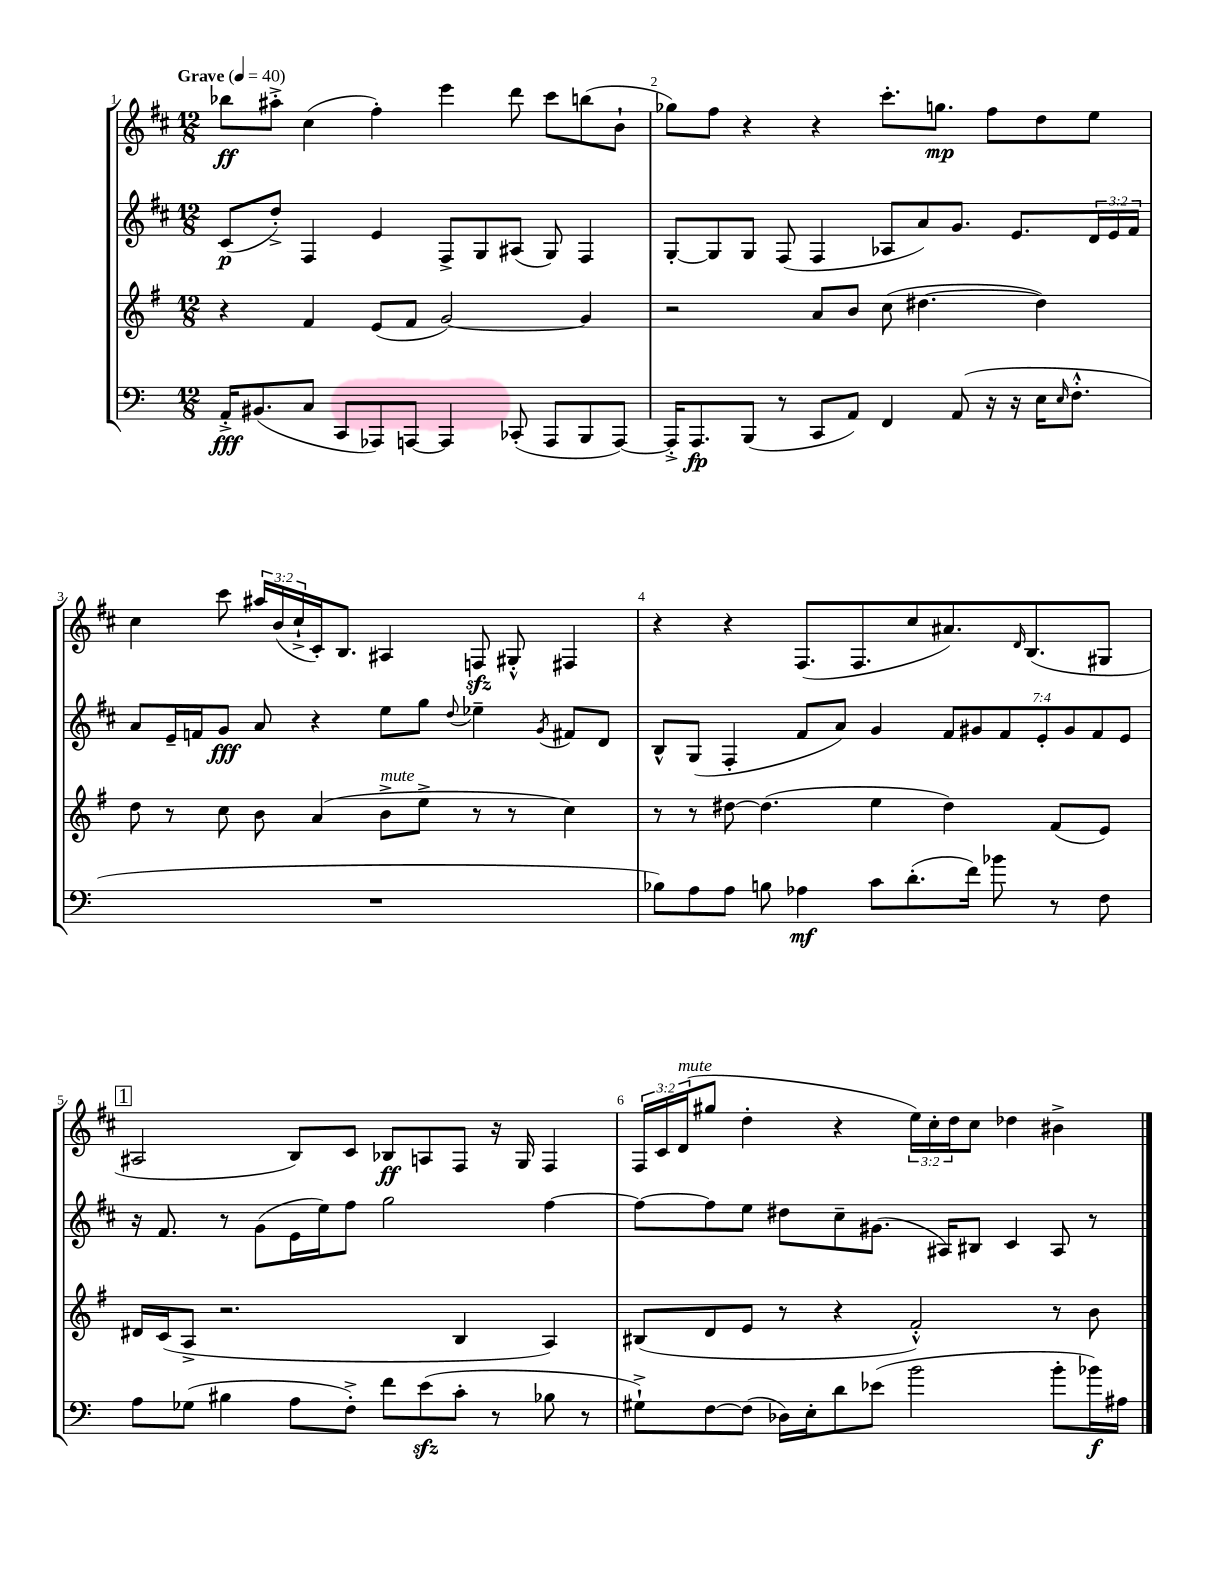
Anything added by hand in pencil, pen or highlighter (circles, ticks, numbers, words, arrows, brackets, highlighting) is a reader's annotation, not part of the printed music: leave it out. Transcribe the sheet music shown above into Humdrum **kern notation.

**kern	**dynam	**kern	**kern	**dynam	**kern	**dynam
*part4	*part4	*part3	*part2	*part2	*part1	*part1
*staff4	*staff4	*staff3	*staff2	*staff2	*staff1	*staff1
*clefF4	*	*clefG2	*clefG2	*	*clefG2	*
*k[]	*	*k[f#]	*k[f#c#]	*	*k[f#c#]	*
*M12/8	*	*M12/8	*M12/8	*	*M12/8	*
*MM40	*	*MM40	*MM40	*	*MM40	*
=1	=1	=1	=1	=1	=1	=1
!	!	!	!	!	!LO:TX:a:B:t=Grave	!
16AA'^/KL	fff	4r	(8c#/L	p	8bb-X\L	ff
(8.BB#X/	.	.	.	.	.	.
.	.	.	8dd'^/J)	.	8aa#X'^\J	.
8C/J	.	4f#/	4F#/	.	(4cc#\	.
8CC/L	.	.	.	.	.	.
8AAA-X/)	.	(8e/L	4e/	.	4ff#'\)	.
[8AAAn/J	.	8f#/J	.	.	.	.
4AAA/]	.	[2g/)	8F#^/L	.	4eee\	.
.	.	.	8G/	.	.	.
(8CC-X'/	.	.	(8A#X/J	.	8ddd\	.
8AAA/L	.	.	8G/)	.	8ccc#\L	.
8BBB/	.	4g/]	4F#/	.	(8bbn\	.
[8AAA/J)	.	.	.	.	8b`\J	.
=2	=2	=2	=2	=2	=2	=2
16AAA'^/KL]	.	2r	[8G'/L	.	8gg-X\L)	.
8.AAA/	fp	.	.	.	.	.
.	.	.	8G/]	.	8ff#\J	.
(8BBB/J	.	.	8G/J	.	4r	.
8r	.	.	(8F#/	.	.	.
8CC/L	.	8a/L	4F#/	.	4r	.
8AA/J)	.	8b/J	.	.	.	.
4FF/	.	(8cc\	8A-X/L	.	8.ccc#'\L	.
.	.	[4.dd#X\	8a/)	.	.	.
.	.	.	.	.	8.ggn\J	mp
(8AA/	.	.	8.g/J	.	.	.
16r	.	.	.	.	8ff#\L	.
16r	.	.	8.e/L	.	.	.
16E\KL	.	4dd#\])	.	.	8dd\	.
16qqE/	.	.	.	.	.	.
8.F'^^\J	.	.	.	.	.	.
.	.	.	24d/L	.	8ee\J	.
.	.	.	24e/	.	.	.
.	.	.	24f#/JJ	.	.	.
!!LO:LB:g=z
=3	=3	=3	=3	=3	=3	=3
1.r	.	8dd\	8a/L	.	4cc#\	.
.	.	8r	16e~/L	.	.	.
.	.	.	16fn/J	.	.	.
.	.	8cc\	8g/J	fff	8ccc#\	.
.	.	8b\	8a/	.	24aa#X/LL	.
.	.	.	.	.	(24b/	.
.	.	.	.	.	24cc#`^/	.
.	.	(4a/	4r	.	16c#'/J)	.
.	.	.	.	.	8.B/J	.
!	!	!LO:TX:a:i:t=mute	!	!	!	!
.	.	8b^\L	8ee\L	.	4A#X/	.
.	.	8ee^\J	8gg\J	.	.	.
.	.	.	8qqdd/	.	.	.
.	.	8r	4ee-X~\	.	8Fnzz/	.
.	.	8r	.	.	8G#X'^^/	.
.	.	.	8qg/	.	.	.
.	.	4cc\)	8f#X/L	.	4F#X/	.
.	.	.	8d/J	.	.	.
=4	=4	=4	=4	=4	=4	=4
8B-X\L)	.	8r	8B^^/L	.	4r	.
8A\	.	8r	(8G/J	.	.	.
8A\J	.	[8dd#X\	4F#'/	.	4r	.
8Bn\	.	(4.dd#\]	.	.	.	.
4A-X\	mf	.	8f#/L	.	(8.F#/L	.
.	.	.	8a/J)	.	.	.
.	.	.	.	.	8.F#/	.
8c\L	.	4ee\	4g/	.	.	.
(8.d'\	.	.	.	.	8cc#/	.
.	.	4dd#\)	14f#/L	.	8.a#X/)	.
16f\Jk)	.	.	.	.	.	.
.	.	.	14g#X/	.	.	.
8b-X\	.	.	.	.	.	.
.	.	.	14f#/	.	.	.
.	.	.	.	.	16qqd/	.
.	.	.	.	.	(8.B/	.
.	.	.	14e'/	.	.	.
8r	.	(8f#/L	.	.	.	.
.	.	.	14g#/	.	.	.
.	.	.	14f#/	.	.	.
8F\	.	8e/J)	.	.	8G#X/J	.
.	.	.	14e/J	.	.	.
!!LO:LB:g=z
!!LO:REH:place=s1:t=1
=5	=5	=5	=5	=5	=5	=5
8A\L	.	16d#X/LL	16r	.	2A#X/	.
.	.	(16c/J	8.f#/	.	.	.
(8G-X\J	.	8A^/J	.	.	.	.
4B#X\	.	2.r	8r	.	.	.
.	.	.	(8g\L	.	.	.
8A\L	.	.	16e\L	.	8B/L)	.
.	.	.	16ee\J)	.	.	.
8F'^\J)	.	.	8ff#\J	.	8c#/J	.
8f\L	.	.	2gg\	.	8B-X/L	ff
(8ezz\	.	.	.	.	8An/	.
8c'\J	.	4B/	.	.	8F#/J	.
8r	.	.	.	.	16r	.
.	.	.	.	.	16G/	.
8B-X\	.	4A/)	[4ff#\	.	4F#/	.
8r	.	.	.	.	.	.
=6	=6	=6	=6	=6	=6	=6
8G#X`^\L)	.	(8B#X/L	8ff#\L_	.	24F#/LL	.
.	.	.	.	.	24c#/	.
!	!	!	!	!	!LO:TX:a:i:t=mute	!
.	.	.	.	.	(24d/J	.
[8F\	.	8d/	8ff#\]	.	8gg#X/J	.
(8F\J]	.	8e/J	8ee\J	.	4dd'\	.
16D-X\LL)	.	8r	8dd#X\L	.	.	.
16E'\J	.	.	.	.	.	.
8d\	.	4r	8cc#~\	.	4r	.
(8e-X\J	.	.	(8.g#X\J	.	.	.
2b\	.	2f#'^^/)	.	.	24ee\LL)	.
.	.	.	.	.	24cc#'\	.
.	.	.	16A#X/KL)	.	.	.
.	.	.	.	.	24dd\J	.
.	.	.	8B#X/J	.	8cc#\J	.
.	.	.	4c#/	.	4dd-X\	.
8b'\L	.	8r	8A#/	.	4b#X^\	.
16b-X\L)	f	8b\	8r	.	.	.
16A#X\JJ	.	.	.	.	.	.
==	==	==	==	==	==	==
*-	*-	*-	*-	*-	*-	*-
